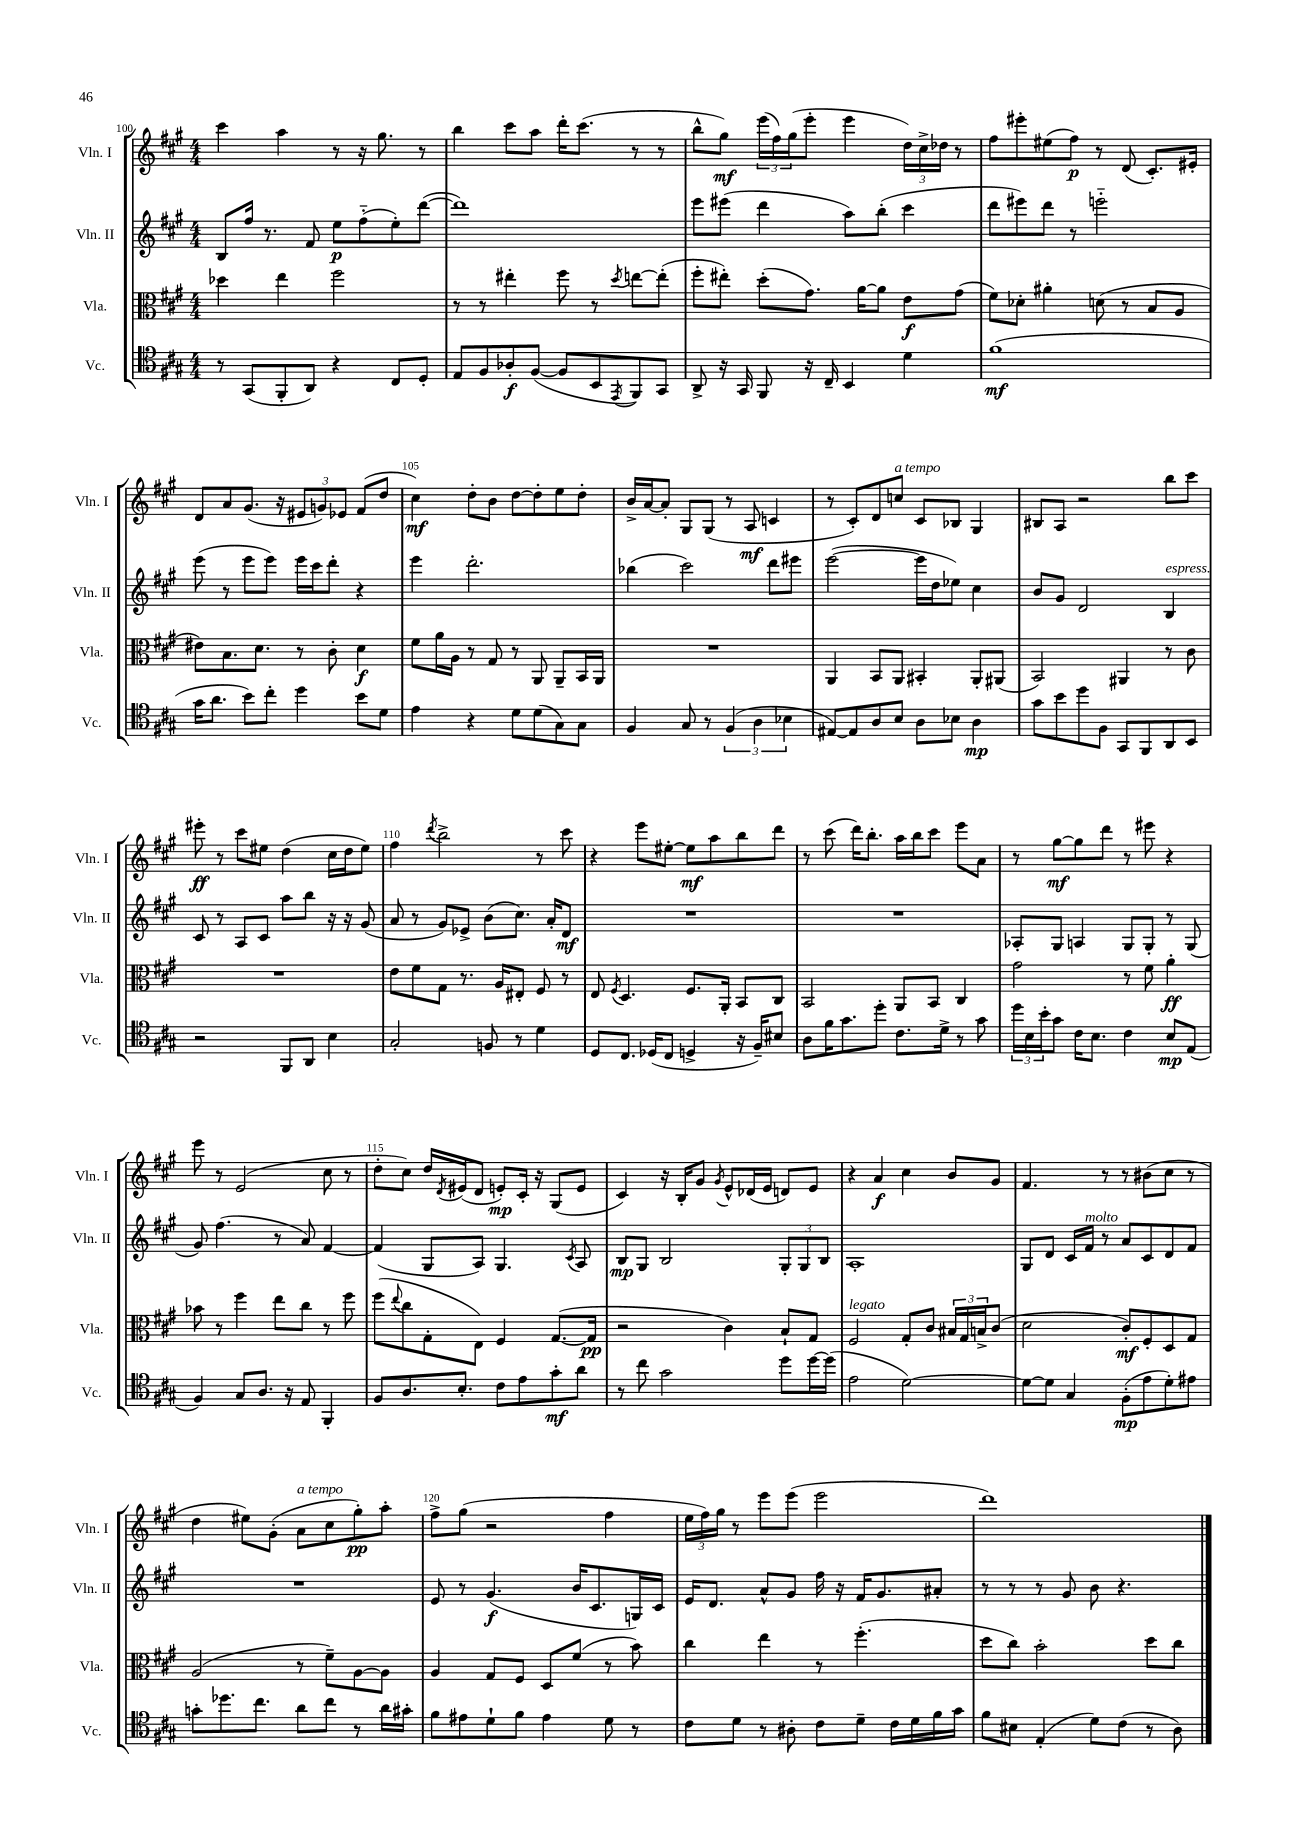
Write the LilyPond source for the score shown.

<<
\new StaffGroup <<
\new Staff = "s0" \with { instrumentName = "Vln. I" shortInstrumentName = "Vln. I" } {
    \clef treble \key a \major \numericTimeSignature \time 4/4
    cis'''4 a''4 r8 r16 gis''8. r8 |
    b''4 cis'''8 a''8 d'''16-. cis'''8.( r8 r8 |
    b''8-^ gis''8\mf) \tuplet 3/2 { e'''16( fis''16) gis''16( } e'''8-. e'''4 \tuplet 3/2 { d''16) cis''16-> des''16 } r8 |
    fis''8 eis'''8-. eis''8( fis''8\p) r8 d'8( cis'8.-.) eis'16-. |
    d'8 a'8 gis'8.( r16 \tuplet 3/2 { eis'8 g'8) ees'8 } fis'8( d''8 |
    cis''4\mf) d''8-. b'8 d''8~ d''8-. e''8 d''8-. |
    b'16-> a'16~ a'8-. gis8 gis8( r8 a8\mf c'4 |
    r8 cis'8-.) d'8 c''8^\markup { \italic "a tempo" } cis'8 bes8 gis4 |
    bis8 a8 r2 b''8 cis'''8 |
    eis'''8-.\ff r8 cis'''8 eis''8 d''4( cis''16 d''16 eis''8) |
    fis''4 \acciaccatura { d'''8 } b''2-> r8 cis'''8 |
    r4 e'''8 eis''8~-. eis''8\mf a''8 b''8 d'''8 |
    r8 cis'''8( d'''16) b''8.-. a''16 b''16 cis'''8 e'''8 a'8 |
    r8 gis''8~\mf gis''8 d'''8 r8 eis'''8 r4 |
    e'''8 r8 e'2( cis''8 r8 |
    d''8-. cis''8) d''16 \acciaccatura { d'8 } eis'16( d'8 e'8-.\mp) cis'16-. r16 gis8( e'8 |
    cis'4) r16 b16-. gis'8 \acciaccatura { gis'8 } e'8-^ des'16( e'16 d'8) e'8 |
    r4 a'4\f cis''4 b'8 gis'8 |
    fis'4. r8 r8 bis'8( cis''8 r8 |
    d''4 eis''8) gis'8-.( a'8^\markup { \italic "a tempo" } cis''8 gis''8-.\pp) a''8-. |
    fis''8-> gis''8( r2 fis''4 |
    \tuplet 3/2 { e''16 fis''16) gis''16 } r8 e'''8 e'''8( e'''2 |
    d'''1) \bar "|." |
}
\new Staff = "s1" \with { instrumentName = "Vln. II" shortInstrumentName = "Vln. II" } {
    \clef treble \key a \major \numericTimeSignature \time 4/4
    b8 fis''16 r8. fis'8 e''8\p fis''8-_( e''8-.) d'''8~( |
    d'''1) |
    e'''8 eis'''8( d'''4 a''8) b''8-.( cis'''4 |
    d'''8 eis'''8) d'''8 r8 e'''2-_ |
    e'''8( r8 e'''8 e'''8) e'''16 cis'''16 d'''8-. r4 |
    e'''4 d'''2.-. |
    bes''4( cis'''2) d'''8 eis'''8 |
    e'''2~( e'''16 d''16 ees''8) cis''4 |
    b'8 gis'8 d'2 b4^\markup { \italic "espress." } |
    cis'8 r8 a8 cis'8 a''8 b''8 r16 r16 gis'8( |
    a'8 r8 gis'8) ees'8-> b'8( cis''8.) a'16-. d'8\mf |
    R1 |
    R1 |
    aes8-. gis8 a4 gis8 gis8-. r8 gis8( |
    gis'8) fis''4.( r8 a'8) fis'4~ |
    fis'4( gis8 a8) gis4. \acciaccatura { cis'8 } a8 |
    b8\mp gis8 b2 \tuplet 3/2 { gis8-. gis8 b8 } |
    a1-. |
    gis8 d'8 cis'16 fis'16^\markup { \italic "molto" } r8 a'8 cis'8 d'8 fis'8 |
    R1 |
    e'8 r8 gis'4.\f( b'16 cis'8. g16) cis'16 |
    e'16 d'8. a'8-^ gis'8 fis''16 r16 fis'16 gis'8. ais'8-. |
    r8 r8 r8 gis'8 b'8 r4. \bar "|." |
}
\new Staff = "s2" \with { instrumentName = "Vla." shortInstrumentName = "Vla." } {
    \clef alto \key a \major \numericTimeSignature \time 4/4
    des''4 e''4 fis''2 |
    r8 r8 eis''4-. fis''8 r8 \acciaccatura { d''8 } e''8~ e''8-.( |
    fis''8-. eis''8-.) d''8-.( gis'8.) a'16~ a'8 e'8\f gis'8( |
    fis'8) des'8-. ais'4-. d'8( r8 b8 a8 |
    eis'8) b8. d'8. r8 cis'8-. d'4\f |
    fis'8 a'16 a16 r8 gis8 r8 a,8 a,8-- b,16 a,16 |
    R1 |
    a,4 b,8 a,8 bis,4-. a,8-. ais,8( |
    b,2) ais,4 r8 cis'8 |
    R1 |
    e'8 fis'8 gis8 r8. a16 eis8-. fis8 r8 |
    e8 \acciaccatura { fis8 } d4. fis8. a,16-. b,8 cis8 |
    b,2 a,8 b,8 cis4 |
    gis'2 r8 fis'8 a'4-.\ff |
    bes'8 r8 fis''4 e''8 cis''8 r8 fis''8 |
    fis''8( \appoggiatura { e''8 } cis''8 gis8-. e8) fis4 gis8.~( gis16\pp |
    r2 cis'4) b8-! gis8 |
    fis2^\markup { \italic "legato" } gis8-. cis'8 \tuplet 3/2 { bis16 gis16 b16-> } cis'8( |
    d'2 cis'8-.\mf) fis8-. d8 gis8 |
    a2( r8 fis'8--) a8~ a8 |
    a4 gis8 fis8 d8 fis'8( r8 b'8) |
    cis''4 e''4 r8 fis''4.-.( |
    d''8 cis''8) b'2-. d''8 cis''8 \bar "|." |
}
\new Staff = "s3" \with { instrumentName = "Vc." shortInstrumentName = "Vc." } {
    \clef tenor \key a \major \numericTimeSignature \time 4/4
    r8 gis,8( fis,8-. a,8) r4 cis8 d8-. |
    e8 fis8 aes8-.\f fis8~( fis8 b,8 \acciaccatura { e,8 } fis,8) gis,8 |
    a,8-> r16 gis,16 fis,8 r16 cis16-- b,4 d'4 |
    fis'1\mf( |
    gis'16 a'8. b'8) cis''8-. d''4 b'8 d'8 |
    e'4 r4 d'8 d'8( gis8) gis8 |
    fis4 gis8 r8 \tuplet 3/2 { fis4( a4 bes4 } |
    eis8~) eis8 a8 b8 a8 bes8 a4\mp |
    gis'8 b'8 d''8 fis8 gis,8 fis,8 a,8 b,8 |
    r2 fis,8 a,8 b4 |
    gis2-. f8 r8 d'4 |
    d8 cis8. des16( cis8 d4-> r16 fis16--) bis8 |
    a8 fis'16 gis'8. d''8-. cis'8. d'16-> r8 gis'8 |
    \tuplet 3/2 { d''16 b16 b'16-. } gis'8 cis'16 b8. cis'4 b8\mp e8( |
    fis4) gis8 a8. r16 e8 fis,4-. |
    fis8 a8. b8.-. cis'8 e'8 gis'8-.\mf a'8 |
    r8 cis''8 gis'2 d''8 d''16~ d''16( |
    e'2 d'2~) |
    d'8~ d'8 gis4 fis8-.\mp( e'8 d'8-.) eis'8 |
    g'8-. des''8. cis''8. a'8 cis''8 r8 a'16 gis'16-. |
    fis'8 eis'8 d'8-! fis'8 eis'4 d'8 r8 |
    cis'8 d'8 r8 ais8-. cis'8 d'8-- cis'16 d'16 fis'16 gis'16 |
    fis'8 bis8 e4-.( d'8) cis'8( r8 a8) \bar "|." |
}
>>
>>
\layout { \context { \Score currentBarNumber = #100 \override BarNumber.break-visibility = ##(#f #t #t) barNumberVisibility = #(every-nth-bar-number-visible 5) } }
